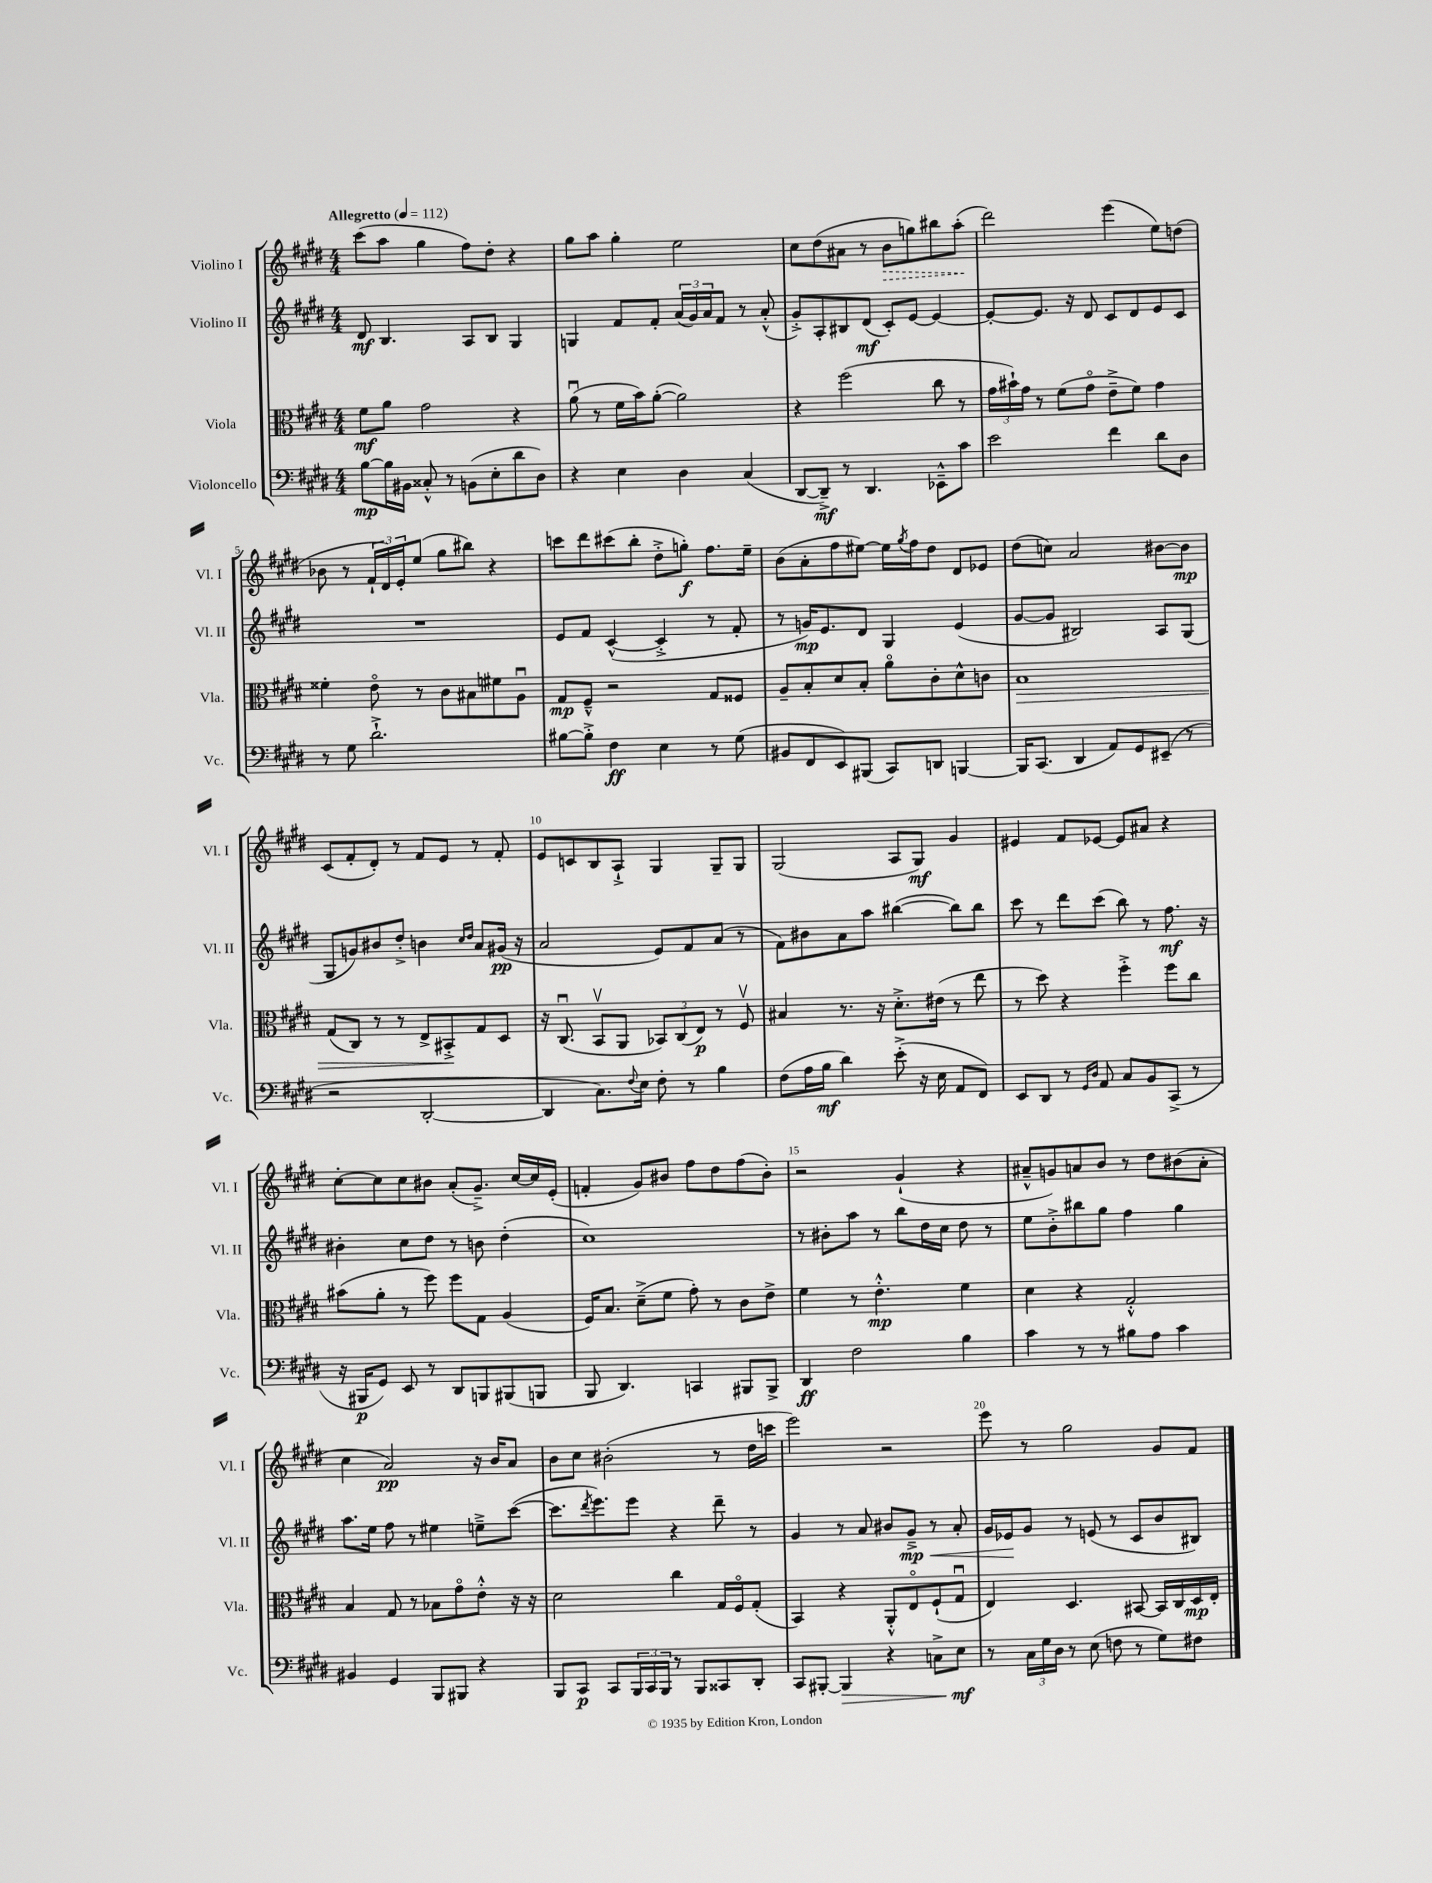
<<
\new StaffGroup <<
\new Staff = "s0" \with { instrumentName = "Violino I" shortInstrumentName = "Vl. I" } {
    \clef treble \key e \major \numericTimeSignature \time 4/4 \tempo "Allegretto" 4 = 112
    cis'''8( a''8 gis''4 fis''8) dis''8-. r4 |
    gis''8 a''8 gis''4-. e''2 |
    cis''8 dis''8( ais'8 r8 \once \override Hairpin.style = #'dashed-line b'8\> g''8) bis''8 a''8-.\!( |
    dis'''2) e'''4( e''8) d''8( |
    bes'8 r8 \tuplet 3/2 { fis'16-! dis'16) e'16-. } e''8( gis''8 bis''8) r4 |
    c'''8 dis'''8 cis'''8( b''8-. dis''8-.-> g''8-.\f) fis''8. e''16-- |
    b'8( a'8-. fis''8 eis''8~) eis''16 \acciaccatura { gis''8 } fis''16 dis''8 dis'8 ees'8 |
    dis''8( c''8) a'2 bis'8~ bis'8\mp |
    cis'8( fis'8-. dis'8-.) r8 fis'8 e'8 r8 fis'8-. |
    e'8 c'8 b8 a8-!-> gis4 gis8-- gis8 |
    gis2( a8 gis8\mf) gis'4 |
    eis'4 fis'8 ees'8~ ees'8 ais'8 r4 |
    cis''8~-. cis''8 cis''8 bis'8 a'8-.( gis'8.--->) cis''16~ cis''16 e'16-.( |
    f'4-. gis'8) bis'8 fis''8 dis''8 fis''8( bis'8-.) |
    r2 gis'4-!( r4 |
    ais'8---^ g'8) a'8 b'8 r8 dis''8 bis'8( a'8-. |
    cis''4 a'2\pp) r16 b'16 a'8 |
    b'8 cis''8 bis'2-.( r8 dis''16 c'''16 |
    e'''2) r2 |
    e'''8 r8 gis''2 gis'8 fis'8 \bar "|." |
}
\new Staff = "s1" \with { instrumentName = "Violino II" shortInstrumentName = "Vl. II" } {
    \clef treble \key e \major \numericTimeSignature \time 4/4
    dis'8\mf b4. a8 b8 gis4 |
    g4 fis'8 fis'8-. \tuplet 3/2 { a'16( gis'16) a'16 } fis'8 r8 a'8-.-^( |
    gis'8-.->) a8-. bis8 dis'8\mf( cis'8-.) e'8~ e'4~ |
    e'8~-. e'8. r16 dis'8 cis'8 dis'8 e'8 cis'8 |
    R1 |
    e'8 fis'8 cis'4~-^( cis'4-.-> r8 fis'8-. |
    r8 g'16\mp) e'8. dis'8 gis4 e'4( |
    gis'8~ gis'8 bis2) a8 gis8( |
    gis8 g'8) bis'8 dis''8-.-> b'4 \grace { cis''16 dis''16 } a'8 gis'16\pp( r16 |
    a'2 e'8) fis'8 a'8( r8 |
    fis'8) bis'8 a'8 a''8 bis''4~( bis''8) bis''8 |
    cis'''8 r8 dis'''8 cis'''8( b''8) r8 fis''8.\mf r16 |
    bis'4-. cis''8 dis''8 r8 b'8 dis''4-.( |
    cis''1) |
    r8 bis'8-. a''8 r8 b''8 dis''16 cis''16 dis''8 r8 |
    e''8 b'8-.-> bis''8 gis''8 fis''4 gis''4 |
    a''8. e''16 fis''8 r8 eis''4 e''8---> cis'''8~( |
    cis'''8. \acciaccatura { dis'''8 } e'''8.) e'''8 r4 dis'''8-- r8 |
    gis'4 r8 a'8 bis'8 gis'8--->\mp\< r8 a'8-. |
    gis'16 ees'16\! gis'8 r8 e'8( r8 cis'8 b'8 bis8) \bar "|." |
}
\new Staff = "s2" \with { instrumentName = "Viola" shortInstrumentName = "Vla." } {
    \clef alto \key e \major \numericTimeSignature \time 4/4
    fis'8\mf a'8 gis'2 r4 |
    a'8\downbow( r8 fis'16 b'16) a'8~-.( a'2) |
    r4 fis''2( cis''8 r8 |
    \tuplet 3/2 { gis'16 bis'16-!) gis'16 } r8 fis'8( gis'8\flageolet e'8---> fis'8) gis'4 |
    fisis'4-. e'8\flageolet r8 cis'8 bis8 fis'8 a8\downbow |
    gis8\mp fis8---^ r2 gis8 fisis8 |
    a8-- b8-. dis'8 b8-. a'8\flageolet cis'8-. dis'8-^ c'8 |
    b1\> |
    gis8( cis8) r8 r8 e8-> bis,8-.->\! gis8 dis8 |
    r16 cis8.\downbow( b,8\upbow a,8 \tuplet 3/2 { bes,8) cis8( e8\p) } r8 fis8\upbow |
    bis4 r8. r16 dis'8.-.-> eis'16( r8 e''8 |
    r8 dis''8) r4 fis''4-.-> fis''8 cis''8 |
    bis'8( a'8-. r8 fis''8) fis''8 gis8 a4( |
    fis16) b8. dis'8--->( fis'8 gis'8-.) r8 cis'8 e'8-> |
    fis'4 r8 e'4.-.-^\mp fis'4 |
    dis'4 r4 gis2-.-^ |
    b4 gis8 r8 bes8 gis'8\flageolet e'8-.-^ r16 r16 |
    dis'2 cis''4 gis16 fis16\flageolet gis8-.( |
    b,4) r4 a,8-.-^ e8\flageolet fis8-!( gis8\downbow |
    e4) dis4. bis,8~ bis,16 cis16 dis16\mp e16-. \bar "|." |
}
\new Staff = "s3" \with { instrumentName = "Violoncello" shortInstrumentName = "Vc." } {
    \clef bass \key e \major \numericTimeSignature \time 4/4
    b8~\mp b16 bis,16 cisis8-.-^ r8 b,8( e8-. dis'8 dis8) |
    r4 e4 dis4 cis4( |
    dis,8~ dis,8--->\mf) r8 dis,4. ees,8---^ cis'8 |
    e'2 fis'4 dis'8 dis8 |
    r8 gis8 dis'2.-!-> |
    bis8~ bis8-.-> fis4\ff e4 r8 gis8( |
    bis,8 fis,8 e,8) bis,,8( cis,8) d,8 b,,4~ |
    b,,16 cis,8.( dis,4 a,8) gis,8 eis,8--( r8 |
    r2 dis,2~-. |
    dis,4 cis8.) \appoggiatura { fis8 } e16 fis8-. r8 b4 |
    fis8( a16 b16\mf dis'4) e'8-.->( r16 e16 a,8 fis,8) |
    e,8 dis,8 r8 \grace { gis,16 dis16 } a,8 cis8 b,8 cis,8->( r8 |
    r16 bis,,16\p gis,8) e,8 r8 dis,8 b,,8 bis,,8( b,,8 |
    b,,8 dis,4.) c,4 bis,,8 bis,,8-> |
    dis,4\ff fis2 b4 |
    cis'4 r8 r8 bis8 a8 cis'4 |
    bis,4 gis,4 b,,8 bis,,8 r4 |
    b,,8 cis,8\p cis,8 \tuplet 3/2 { b,,16 cis,16 b,,16 } r8 b,,8 cisis,8 dis,8-. |
    cis,8 bis,,8~-. bis,,4\> r4 c8-> e8\mf\! |
    r8 \tuplet 3/2 { cis16 gis16 dis16 } r8 e8( f8 r8 gis8) fis8 \bar "|." |
}
>>
>>
\layout { \context { \Score \override BarNumber.break-visibility = ##(#f #t #t) barNumberVisibility = #(every-nth-bar-number-visible 5) } }
